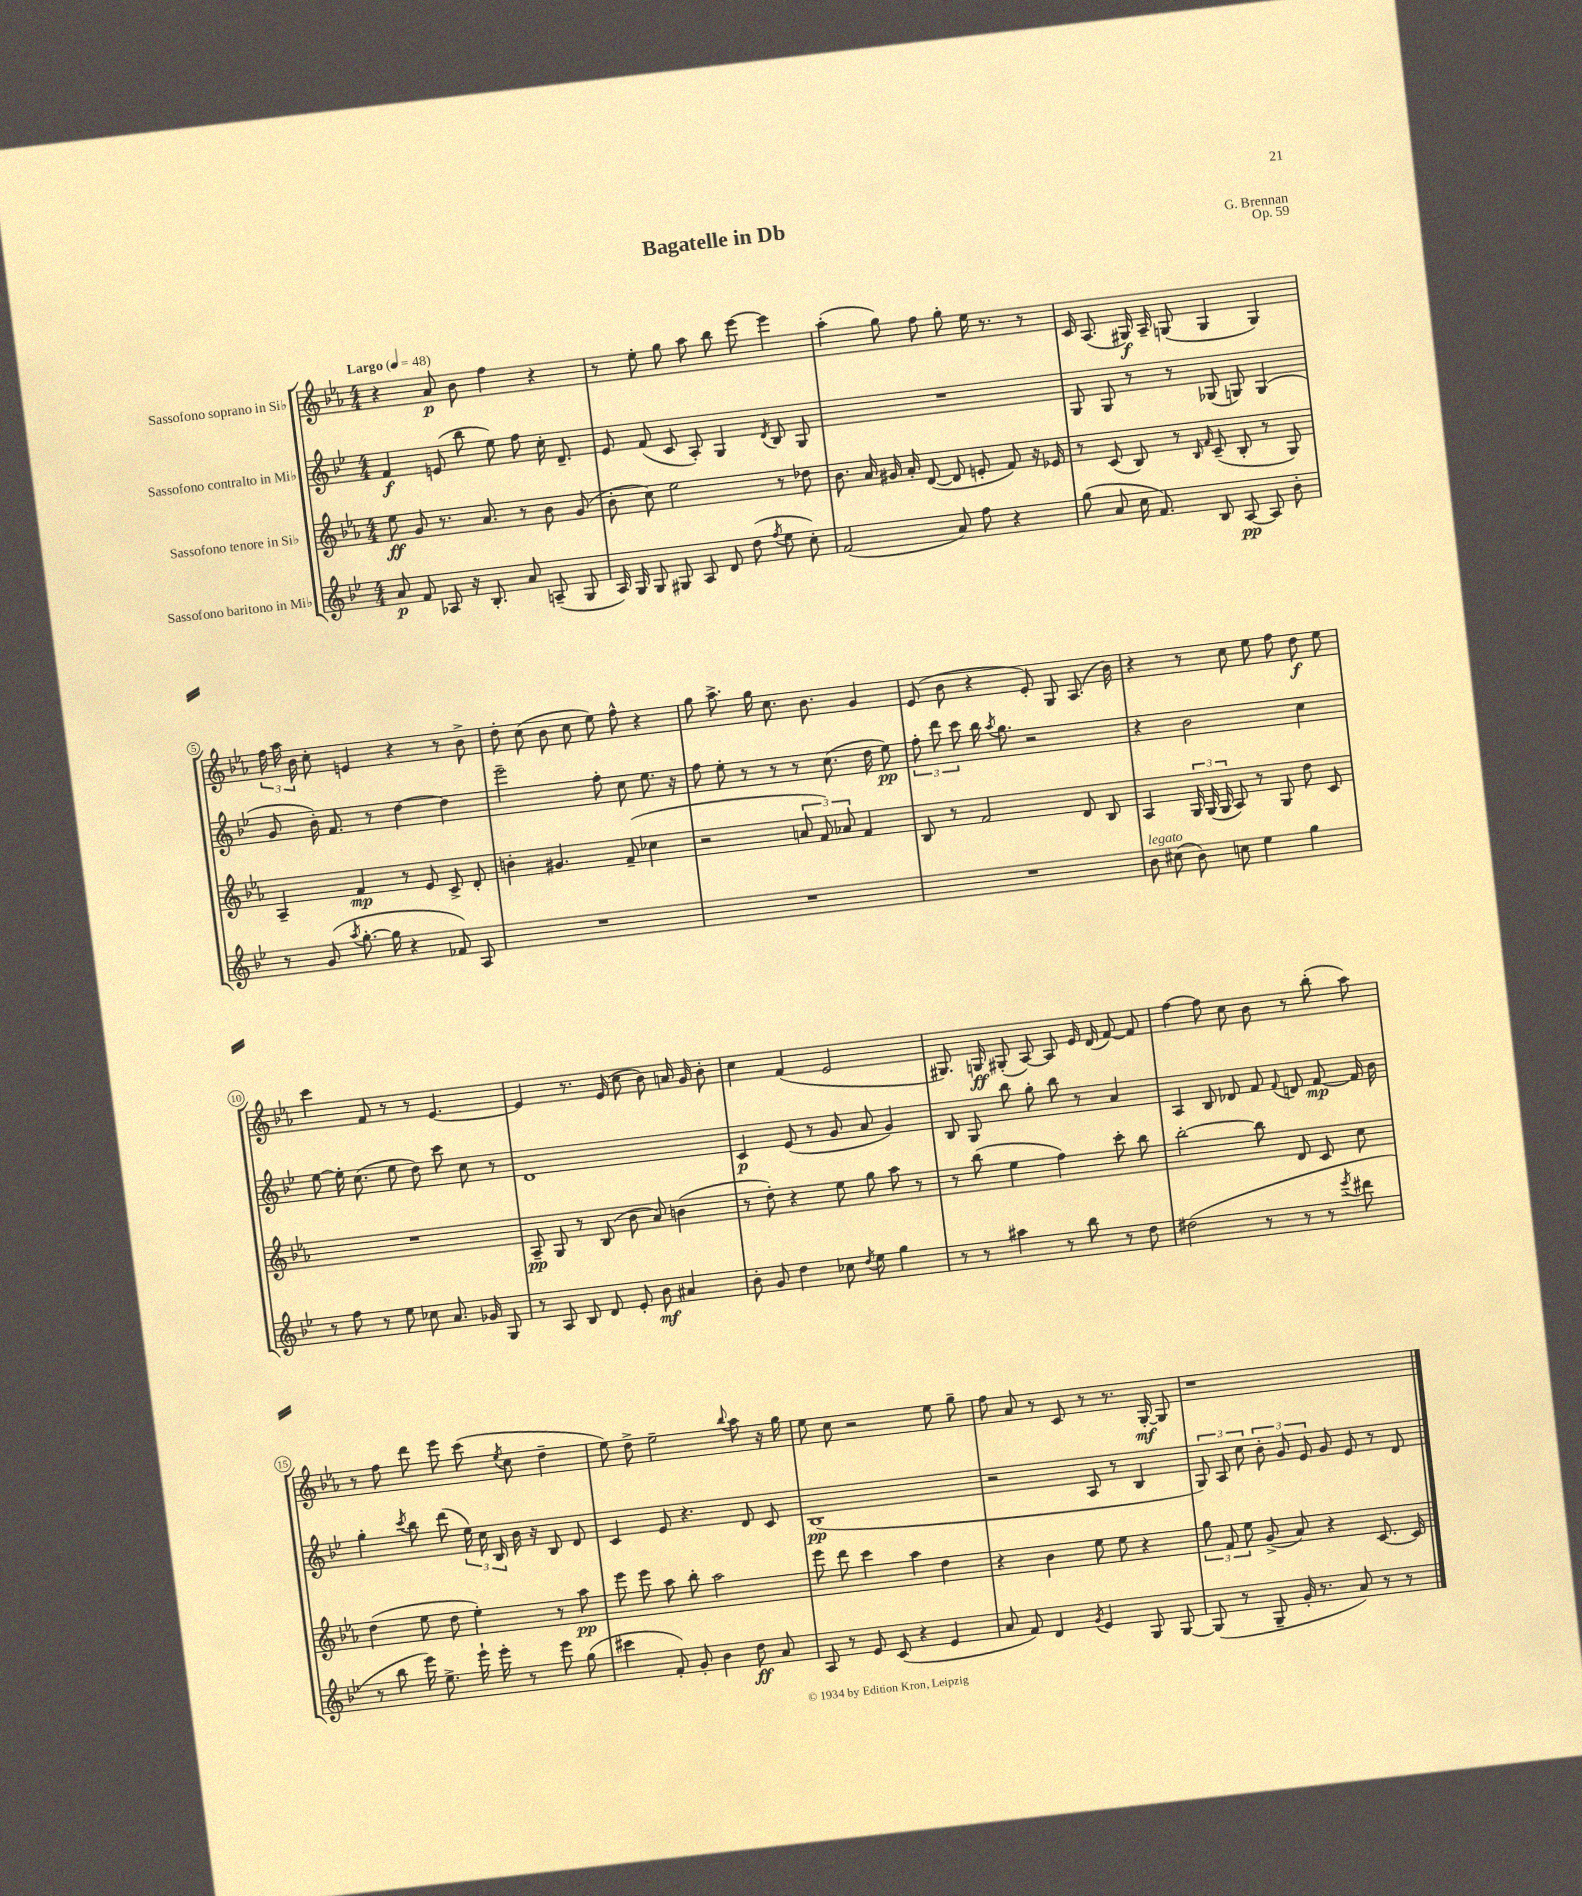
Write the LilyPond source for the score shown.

\header { title = "Bagatelle in Db" composer = "G. Brennan" opus = "Op. 59" }
<<
\new StaffGroup <<
\new Staff = "s0" \with { instrumentName = "Sassofono soprano in Sib" } {
    \clef treble \key ees \major \numericTimeSignature \time 4/4 \tempo "Largo" 4 = 48
    \autoBeamOff r4 aes'8\p bes'8 f''4 r4 |
    r8 ees''8-. g''8 aes''8 bes''8 ees'''8~ ees'''4 |
    aes''4-.( g''8) f''8 g''8-. ees''16 r8. r8 |
    c'16 aes8.( gis16\f) aes16-- g8( g4 g4) |
    \tuplet 3/2 { f''16 aes''16 bes'16 } c''8-. e'4 r4 r8 bes'8-> |
    d''8-. c''8( bes'8 c''8 ees''8) f''8-^ r4 |
    g''8 aes''8.-> g''16 c''8. bes'8. g'4 |
    ees'8( bes'8 r4 ees'8-.) g8 aes8.( bes'16) |
    r4 r8 c''8 ees''8 f''8 d''8\f ees''8 |
    c'''4 f'8 r8 r8 ees'4.~ |
    ees'4 r8. ees'16( c''8 bes'8) a'16 g'16 bes'8-. |
    c''4 f'4( ees'2 |
    gis8.) g16\ff gis8-.( aes8~) aes8 ees'16 d'16( f'8~) f'8 |
    f''4~ f''8 c''8 bes'8 r8 bes''8-.( aes''8) |
    r8 f''8 d'''8 ees'''8 c'''8( \acciaccatura { ees''8 } c''8 d''4-- |
    ees''8) d''8-> ees''2-- \appoggiatura { bes''8 } aes''8 r16 g''16 |
    ees''8 c''8 r2 ees''8 g''8-- |
    f''8 aes'8 r8 c'8 r8 r8. g16~-.\mf g8 |
    r1 \bar "|." |
}
\new Staff = "s1" \with { instrumentName = "Sassofono contralto in Mib" } {
    \clef treble \key bes \major \numericTimeSignature \time 4/4
    \autoBeamOff f'4\f e'8( bes''8 ees''8) f''8 c''16-. d'8.-- |
    ees'8 f'8( c'8 a8-.) g4 \acciaccatura { d'8 } bes8 g8 |
    R1 |
    g8 g8 r8 r8 ges8( g8) g4( |
    g'8 bes'16-.) f'8. r8 d''4~ d''4 |
    ees'''2-- f''8-. c''8 ees''8. r16 |
    f''8 ees''8-. r8 r8 r8 c''8.( d''16 ees''8\pp) |
    \tuplet 3/2 { f''8-. d'''8 c'''8 } bes''16 \acciaccatura { a''8 } g''8. r2 |
    r4 bes'2 c''4 |
    ees''8~ ees''16-. c''8.( ees''8 d''8) c'''8 c''8 r8 |
    d'1 |
    c'4\p ees'8( r8 g'8 a'8 g'4) |
    bes8 g8 bes''8 g''8-. bes''8 r8 a'4 |
    a4 bes8 des'8 f'8 \appoggiatura { f'8 } d'8 f'8~\mp f'16 bes'16 |
    g''4-. \acciaccatura { c'''8 } bes''8 d'''8( \tuplet 3/2 { ees''16) c''16 bes16 } bes'16 r16 bes8 d'8 |
    c'4 ees'8 r4. d'8 c'8 |
    bes1\pp( |
    r2 a8 r8 bes4 |
    \tuplet 3/2 { g8) a8 c''8 } \tuplet 3/2 { bes'8-. g'8 ees'8 } g'8 ees'8 r8 d'8 \bar "|." |
}
\new Staff = "s2" \with { instrumentName = "Sassofono tenore in Sib" } {
    \clef treble \key ees \major \numericTimeSignature \time 4/4
    \autoBeamOff ees''8\ff g'8 r8. aes'8. r8 bes'8 g'8( |
    bes'8-. c''8) ees''2 r8 des''8 |
    bes'8. aes'16 gis'16 aes'16-. d'8~( d'8 e'8-. f'8) r16 ees'16 |
    r8 c'8( bes8) r8 \grace { bes16 f'16 } c'8--( bes8-. r8 g8) |
    aes4-- f'4\mp r8 ees'8 c'8-> d'8-. |
    b'4-. gis'4. f'8--( ces''4 |
    r2 \tuplet 3/2 { a'8 f'8) aes'8 } f'4 |
    bes8 r8 f'2 d'8 bes8 |
    aes4 \tuplet 3/2 { g16 g16( g16 } aes8) r8 g8 d''8 c'8 |
    R1 |
    aes8--\pp g8 r8 bes8( bes'8 aes'8) b'4( |
    r8 d''8-.) r4 ees''8 g''8 aes''8 r8 |
    r8 bes''8( ees''4 f''4) c'''8-. bes''8 |
    bes''2~-. bes''8 d'8 c'8 c''8 |
    d''4( ees''8 d''8 ees''4-.) r8 aes''8\pp |
    ees'''8 ees'''8 aes''8 bes''8-. aes''2 |
    ees'''8 d'''8 c'''4 aes''4 d''4 |
    r4 bes'4 ees''8 ees''8 r4 |
    \tuplet 3/2 { g''8 f'8 ees''8 } g'8->( aes'8) r4 c'8.~ c'16 \bar "|." |
}
\new Staff = "s3" \with { instrumentName = "Sassofono baritono in Mib" } {
    \clef treble \key bes \major \numericTimeSignature \time 4/4
    \autoBeamOff a'8\p f'8 aes8 r16 bes8.-. a'8 a8--( g8 |
    a16) g16 g8 gis8 a8 d'8 d''8( \acciaccatura { f''8 } ees''8 c''8-.) |
    f'2( a'8) f''8 r4 |
    g''8( a'8 c''16 f'8.) bes8 a8~\pp a8 bes'8-. |
    r8 g'8( \acciaccatura { a''8 } g''8.~-. g''16 r4 fes'8) a8 |
    R1 |
    R1 |
    R1 |
    bes'8^\markup { \italic "legato" } cis''8( bes'8) c''8 ees''4 g''4 |
    r8 f''8 r8 ees''8 ces''8 a'8. ges'16 g8 |
    r8 a8 bes8 d'8 ees'8-. bes'8\mf ais'4 |
    bes'8-. g'8 d''4 ces''8 \acciaccatura { d''8 } ees''8 g''4 |
    r8 r8 ais''4 r8 bes''8 r8 d''8 |
    dis''2( r8 r8 r8 \acciaccatura { ees'''8 } dis'''8 |
    r8 bes''8 ees'''16) ees''8.-> ees'''16-! ees'''16-. r8 ees'''8 g''8( |
    cis'''4 f'8-.) g'8-. bes'4 d''8\ff a'8 |
    a8 r8 ees'8 c'8( r4 ees'4 |
    a'8 f'8) d'4 \acciaccatura { g'8 } ees'4 g8 g8~ |
    g8( r8 g8-- g'16-. r8. a'8) r8 r8 \bar "|." |
}
>>
>>
\layout { \context { \Score \override BarNumber.stencil = #(make-stencil-circler 0.1 0.3 ly:text-interface::print) } }
